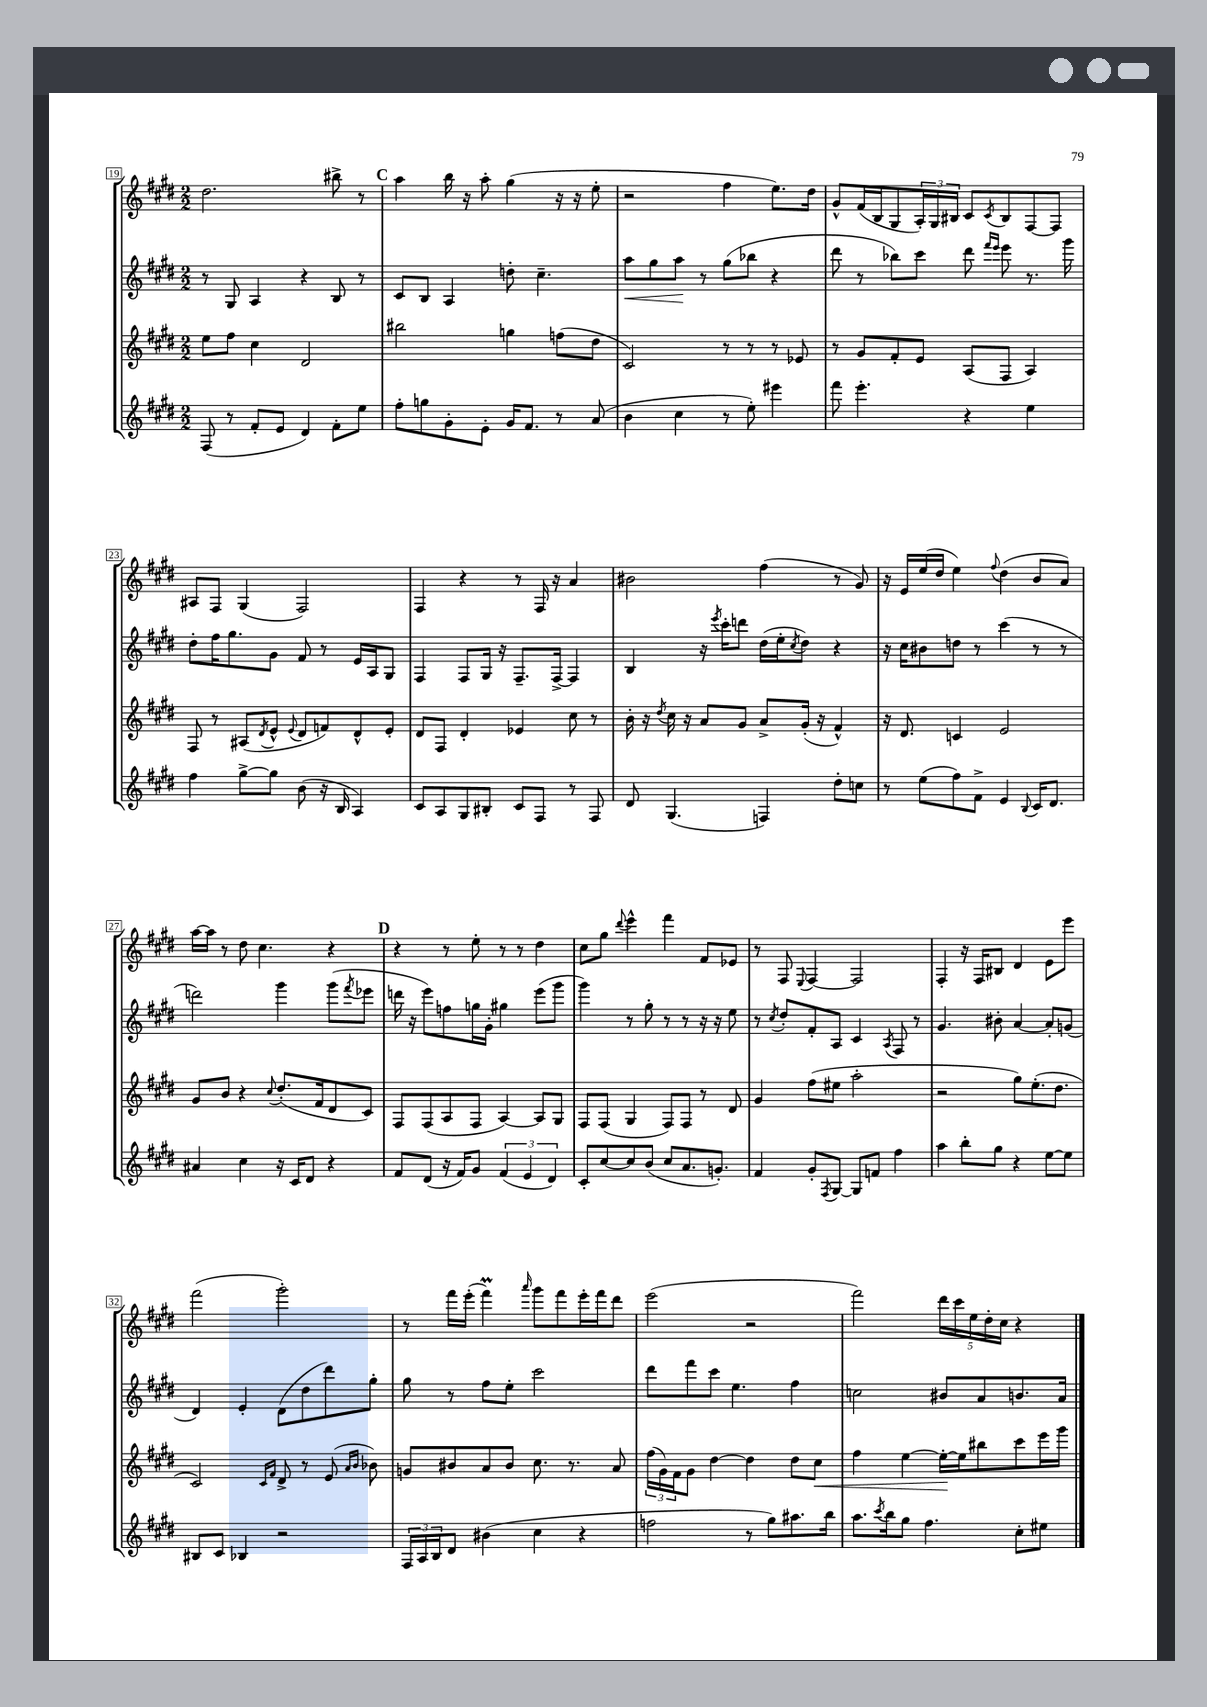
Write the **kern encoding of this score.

**kern	**kern	**kern	**kern
*staff4	*staff3	*staff2	*staff1
*clefG2	*clefG2	*clefG2	*clefG2
*k[f#c#g#d#]	*k[f#c#g#d#]	*k[f#c#g#d#]	*k[f#c#g#d#]
*M2/2	*M2/2	*M2/2	*M2/2
(8F#	8ee	8r	2.dd#
8r	8ff#	8G#	.
8f#'	4cc#	4A	.
8e	.	.	.
4d#)	2d#	4r	.
8f#'	.	8B	8bb#^
8ee	.	8r	8r
=	=	=	=
8ff#'	2bb#	8c#	4aa
8gg	.	8B	.
8g#'	.	4A	16bb
.	.	.	16r
8e'	.	.	8aa'
16g#	4gg	8dd'	(4gg#
8.f#	.	.	.
.	.	4.cc#~	.
8r	(8ff	.	16r
.	.	.	16r
(8a	8dd#	.	8ee'
=	=	=	=
4b	2c#)	8aa	2r
.	.	8gg#	.
4cc#	.	8aa	.
.	.	8r	.
8r	8r	(8gg#	4ff#
8ee')	8r	8bb-	.
4eee#	8r	4r	8.ee)
.	8e-	.	.
.	.	.	16dd#
=	=	=	=
8fff#	8r	8ddd#	8g#^^
4.eee'	8g#	8r	(16f#
.	.	.	16B
.	8f#'	8bb-)	8G#
.	8e	8ccc#	24A')
.	.	.	24G#
.	.	.	24B#
4r	(8A	8ddd#	8c#
.	.	16qqfff#	.
.	.	16qqeee	8qc#
.	8F#	8eee	8B#
4ee	4A)	8.r	[8F#
.	.	.	8F#]
.	.	16ggg#	.
=	=	=	=
4ff#	8F#	8dd#'	8A#
.	8r	16ff#	8F#
.	.	8.gg#	.
[8gg#^	(8A#	.	(4G#
.	8qd#	.	.
8gg#]	8e^^	8g#	.
.	8qqe	.	.
(8b	8d#	8f#	2F#)
16r	8f)	8r	.
16B	.	.	.
4A)	8d#^^	16e	.
.	.	16A	.
.	8e'	8G#	.
=	=	=	=
8c#	8d#	4F#	4F#
8A	8F#	.	.
8G#	4d#'	8F#	4r
8B#'	.	16G#	.
.	.	16r	.
8c#	4e-	8.F#~	8r
8F#	.	.	16F#
.	.	[16F#^	16r
8r	8cc#	4F#]	4a
8F#	8r	.	.
=	=	=	=
8d#	16b'	4B	2b#
.	16r	.	.
.	8qdd#	.	.
(4.G#	16cc#	.	.
.	16r	.	.
.	8a	16r	.
.	.	8qeee	.
.	.	16ccc#'	.
.	8g#	8ddd	.
4F)	8a^	(16dd#	(4ff#
.	.	16ee'	.
.	.	8qcc#	.
.	(16g#'	8dd#)	.
.	16r	.	.
8dd#'	4f#^^)	4r	8r
8cc	.	.	8g#)
=	=	=	=
8r	16r	16r	16r
.	8.d#	16cc#	16e
(8ee	.	8b#	(16ee
.	.	.	16dd#
8ff#)	4c	8dd	4ee)
8f#^	.	8r	.
.	.	.	8qqff#
4e	2e	(4ccc#	(4dd#
8qqB	.	.	.
16c#	.	8r	8b
8.d#	.	.	.
.	.	8r	8a)
=	=	=	=
4a#	8g#	2ddd)	[16aa
.	.	.	16aa]
.	8b	.	8r
4cc#	4r	.	8dd#
.	.	.	4.cc#
.	8qqcc#	.	.
16r	(8.dd#'	4ggg#	.
16c#	.	.	.
8d#	.	.	.
.	16f#	.	.
4r	8d#	(8ggg#	4r
.	.	8qfff#	.
.	8c#)	8eee-	.
=	=	=	=
8f#	8F#	16ddd	4r
.	.	16r	.
(8d#	(8F#	8eee)	.
16r	8A	8ff	8r
16f#)	.	.	.
8g#	8F#	16gg	8ee'
.	.	16g#'	.
(6f#	[4A)	4gg#	8r
.	.	.	8r
6e	.	.	.
.	8A]	(8eee	4dd#
6d#)	.	.	.
.	8G#	8ggg#	.
=	=	=	=
8c#'	8F#	4ggg#)	8cc#
[8cc#	(8F#	.	8gg#
.	.	.	8qqddd#
8cc#]	4G#	8r	4eee^^
(8b	.	8gg#'	.
8cc#	8F#)	8r	4fff#
8.a	8F#	8r	.
.	8r	16r	8f#
8.g')	.	16r	.
.	8d#	8ee	8e-
=	=	=	=
4f#	4g#	8r	8r
.	.	8qcc#	.
.	.	8dd#'	8F#
.	.	.	8qqE
8g#'	(8ff#	8f#'	[4F#
8qF#	.	.	.
[8G#	8ee#	8A	.
8G#]	2aa'	4c#	2F#]
8f	.	.	.
.	.	8qA	.
4ff#	.	8F#	.
.	.	8r	.
=	=	=	=
4aa	2r	4.g#	4F#'
8bb'	.	.	16r
.	.	.	16F#
8gg#	.	8b#'	8B#
4r	8gg#)	[4a	4d#
.	(8.ee'	.	.
[8ee	.	8a']	8e
.	8.dd#	.	.
8ee]	.	(8g	8eee
=	=	=	=
8B#	2c#)	4d#)	(2fff#
8c#	.	.	.
4B-	.	4e'	.
.	16qqc#	.	.
.	16qqf#	.	.
2r	8d#^	(8d#	2ggg#')
.	8r	8dd#	.
.	(8e	8ddd#)	.
.	16qqa	.	.
.	16qqb	.	.
.	8b-)	8gg#'	.
=	=	=	=
24F#	8g	8gg#	8r
24A	.	.	.
24B	.	.	.
8d#	8b#	8r	16fff#
.	.	.	(16eee'
(4b#	8a	8ff#	4fff#)
.	8b#	8ee'	.
.	.	.	16qqaaa
4cc#	8.cc#	2ccc#	8ggg#
.	.	.	8fff#
.	8.r	.	.
4r	.	.	16eee'
.	.	.	16fff#
.	8a	.	8ddd#
=	=	=	=
2ff	(24ff#	8ddd#	(2eee
.	24g#)	.	.
.	24f#	.	.
.	8g#	8fff#	.
.	[4dd#	8ccc#	.
.	.	4.ee	.
8r	4dd#]	.	2r
8gg#)	.	.	.
8.aa#	8dd#	4ff#	.
.	8cc#	.	.
16bb	.	.	.
=	=	=	=
8.aa	4ff#	2cc	2fff#)
8qccc#	.	.	.
16bb	.	.	.
8gg#	[4ee	.	.
4.ff#	.	.	.
.	16ee'_	8b#	20ddd#
.	.	.	20ccc#
.	16ee]	.	.
.	.	.	20ee
.	8bb#	8a	.
.	.	.	20dd#'
.	.	.	20cc#
8cc#'	8ccc#	8.b	4r
8ee#	16eee	.	.
.	16ggg#	16a	.
==	==	==	==
*-	*-	*-	*-
